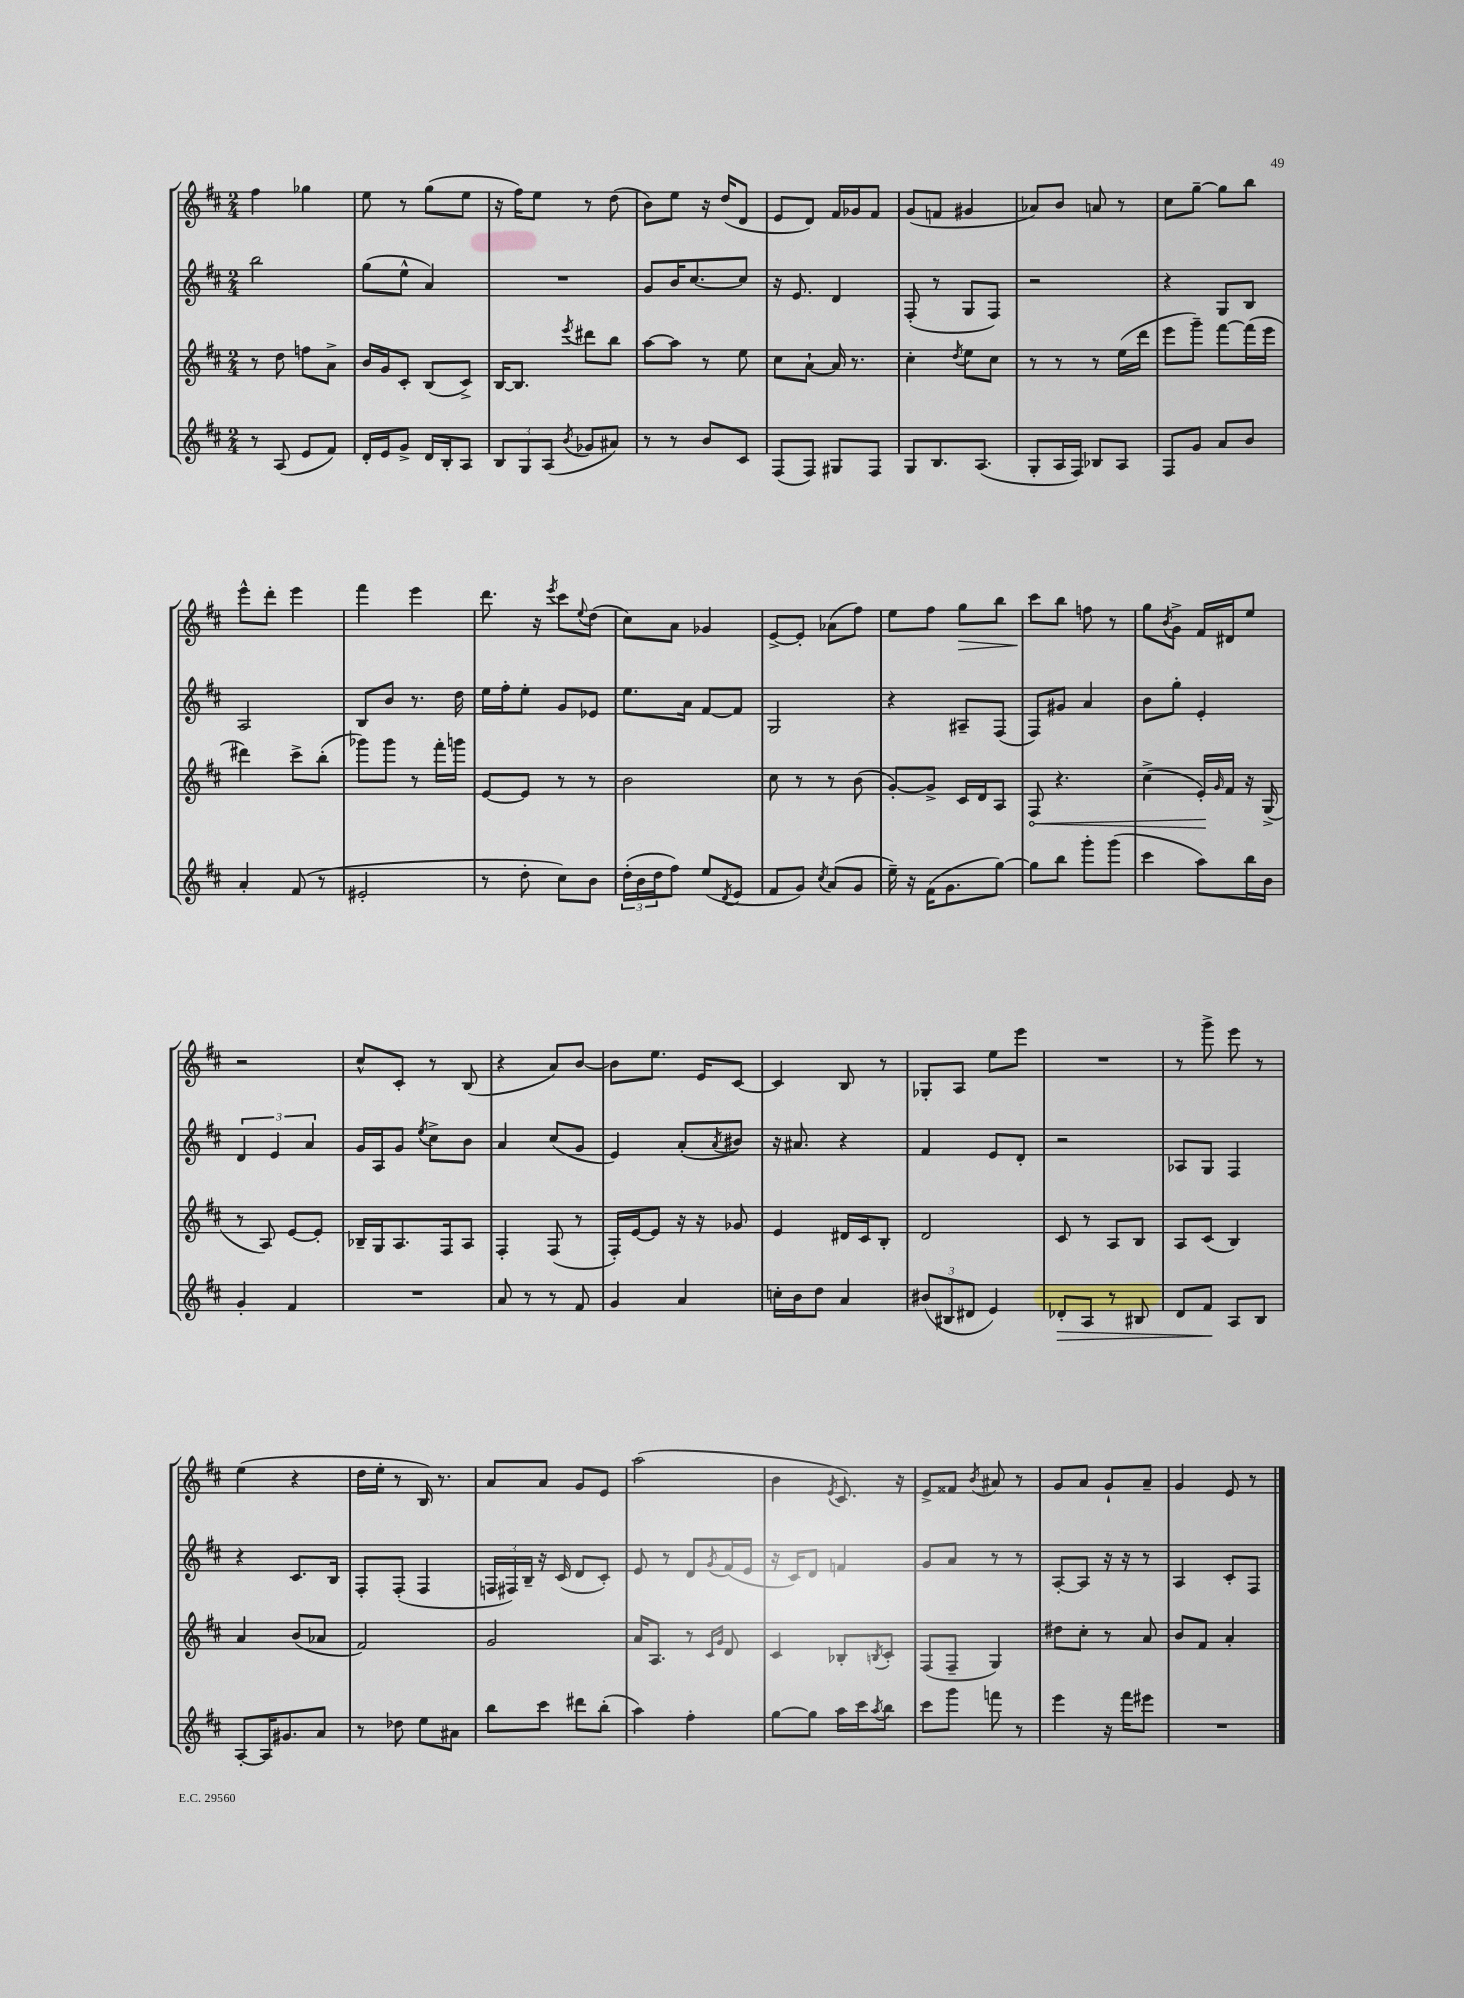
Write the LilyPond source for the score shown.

<<
\new StaffGroup <<
\new Staff = "s0" {
    \clef treble \key d \major \numericTimeSignature \time 2/4
    fis''4 ges''4 |
    e''8 r8 g''8( e''8 |
    r16 fis''16) e''8 r8 d''8( |
    b'8) e''8 r16 d''16( d'8 |
    e'8 d'8) fis'16 ges'16 fis'8 |
    g'8( f'8 gis'4 |
    aes'8) b'8 a'8 r8 |
    cis''8 g''8~-- g''8 b''8 |
    e'''8-^ d'''8-. e'''4 |
    fis'''4 e'''4 |
    d'''8. r16 \acciaccatura { e'''8 } cis'''8 \appoggiatura { e''8 } d''8( |
    cis''8) a'8 ges'4 |
    e'8~-> e'8-. aes'8( fis''8) |
    e''8 fis''8 g''8\> b''8 |
    cis'''8\! b''8 f''8 r8 |
    g''8 \acciaccatura { b'8 } g'8-> fis'16 dis'16 e''8 |
    r2 |
    cis''8-^ cis'8-. r8 b8( |
    r4 a'8) b'8~ |
    b'8 e''8. e'16 cis'8~ |
    cis'4 b8 r8 |
    ges8-. a8 e''8 e'''8 |
    R2 |
    r8 g'''8-> e'''8 r8 |
    e''4( r4 |
    d''16 e''16-. r8 b16) r8. |
    a'8 a'8 g'8 e'8 |
    a''2( |
    b'4 \acciaccatura { e'8 } cis'8.) r16 |
    e'8-> fisis'8 \acciaccatura { b'8 } ais'8 r8 |
    g'8 a'8 g'8-! a'8-- |
    g'4 e'8 r8 \bar "|." |
}
\new Staff = "s1" {
    \clef treble \key d \major \numericTimeSignature \time 2/4
    b''2 |
    g''8( e''8-^ a'4) |
    R2 |
    g'8 b'16 cis''8.~ cis''8 |
    r16 e'8. d'4 |
    fis8-.( r8 g8 fis8) |
    r2 |
    r4 g8 b8 |
    a2 |
    b8 b'8 r8. d''16 |
    e''16 fis''16-. e''8-. g'8 ees'8 |
    e''8. a'16 fis'8~ fis'8 |
    g2 |
    r4 ais8-- fis8( |
    fis8) gis'8 a'4 |
    b'8 g''8-. e'4-. |
    \tuplet 3/2 { d'4 e'4 a'4 } |
    g'16 a16 g'8 \acciaccatura { e''8 } cis''8-> b'8 |
    a'4 cis''8( g'8 |
    e'4) a'8-.( \acciaccatura { a'8 } bis'8) |
    r16 ais'8. r4 |
    fis'4 e'8 d'8-. |
    r2 |
    aes8 g8 fis4 |
    r4 cis'8. b16 |
    fis8-. fis8-.( fis4 |
    \tuplet 3/2 { f16 fis16) b16-- } r16 cis'16( d'8 cis'8-.) |
    e'8 r8 d'8 \acciaccatura { g'8 } fis'16( e'16 |
    r16 cis'16) d'8 f'4 |
    g'8 a'8 r8 r8 |
    a8~-. a8 r16 r16 r8 |
    a4 cis'8-. fis8 \bar "|." |
}
\new Staff = "s2" {
    \clef treble \key d \major \numericTimeSignature \time 2/4
    r8 d''8 f''8 a'8-> |
    b'16 g'16 cis'8-. b8( cis'8->) |
    b16~ b8. \acciaccatura { e'''8 } dis'''8 b''8 |
    a''8~ a''8 r8 e''8 |
    cis''8 a'8~-! a'16 r8. |
    cis''4-. \acciaccatura { d''8 } e''8 cis''8 |
    r8 r8 r8 e''16( d'''16 |
    e'''8 g'''8--) fis'''8~ fis'''16( e'''16 |
    dis'''4) cis'''8-> b''8-.( |
    ges'''8) ges'''8 r8 fis'''16-. g'''16 |
    e'8~ e'8 r8 r8 |
    b'2 |
    cis''8 r8 r8 b'8( |
    g'8~-.) g'8-> cis'16 d'16 a8 |
    \once \override Hairpin.circled-tip = ##t fis8\< r4. |
    cis''4->( e'16-.\!) \grace { g'16 } fis'16 r16 g16->( |
    r8 a8) e'8~ e'8-. |
    bes16-- g16 a8. fis16 a8 |
    fis4-. fis8( r8 |
    fis16-.) e'16~ e'8 r16 r16 ges'8 |
    e'4 dis'16 cis'16 b8-. |
    d'2 |
    cis'8 r8 a8 b8 |
    a8 cis'8( b4) |
    a'4 b'8( aes'8 |
    fis'2) |
    g'2 |
    a'16 a8. r8 \grace { cis'16 g'16 } d'8 |
    cis'4 bes8-. \acciaccatura { b8 } cis'8-. |
    fis8( fis8-- g4) |
    dis''8 cis''8-. r8 a'8 |
    b'8 fis'8 a'4-. \bar "|." |
}
\new Staff = "s3" {
    \clef treble \key d \major \numericTimeSignature \time 2/4
    r8 a8( e'8 fis'8) |
    d'16-. e'16 g'8-> d'16 b16-. a8 |
    \tuplet 3/2 { b8 g8 a8( } \acciaccatura { b'8 } ges'8 ais'8) |
    r8 r8 b'8 cis'8 |
    fis8( fis8) gis8 fis8 |
    g8 b8. a8.( |
    g8-. a16 fis16) bes8 a8 |
    fis8 g'8 a'8 b'8 |
    a'4-. fis'8( r8 |
    eis'2-. |
    r8 d''8-. cis''8) b'8 |
    \tuplet 3/2 { d''16-.( b'16 d''16 } fis''8) e''8( \acciaccatura { d'8 } e'8 |
    fis'8 g'8) \acciaccatura { cis''8 } a'8( g'8 |
    e''16--) r16 fis'16( g'8. g''8~) |
    g''8 b''8 g'''8-. g'''8( |
    cis'''4 a''8) b''16 b'16 |
    g'4-. fis'4 |
    R2 |
    a'8 r8 r8 fis'8 |
    g'4 a'4 |
    c''16-. b'16 d''8 a'4 |
    \tuplet 3/2 { bis'8( bis8 dis'8 } e'4) |
    des'8-.\> a8 r8 bis8 |
    d'8 fis'8\! a8 b8 |
    a8~-. a16 gis'8. a'8 |
    r8 des''8 e''8 ais'8 |
    b''8 cis'''8 dis'''8 b''8-.( |
    a''4) fis''4-. |
    g''8~ g''8 a''16 cis'''16 \acciaccatura { a''8 } b''8 |
    cis'''8 g'''8 f'''8 r8 |
    e'''4 r16 fis'''16 eis'''8 |
    R2 \bar "|." |
}
>>
>>
\layout { \context { \Score \remove "Bar_number_engraver" } }
